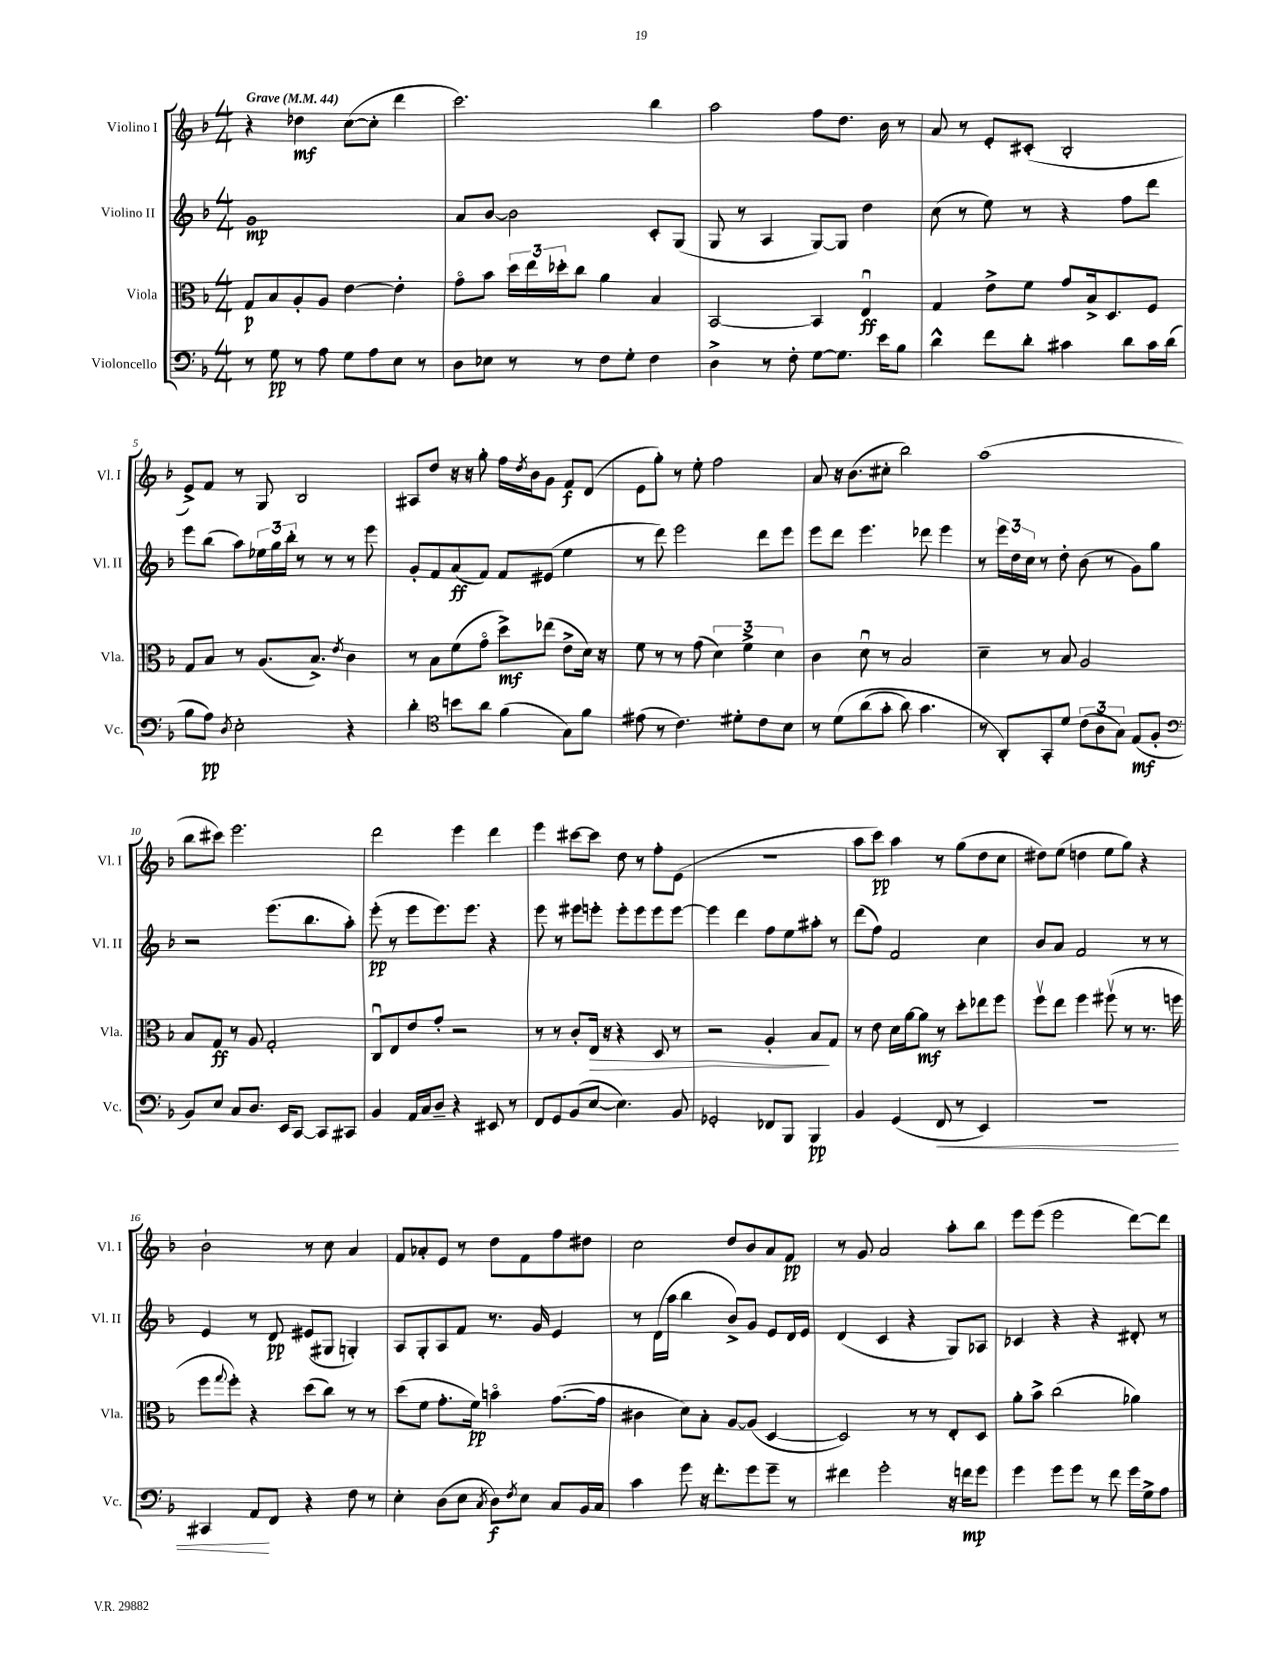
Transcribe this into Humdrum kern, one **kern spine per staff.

**kern	**kern	**kern	**kern
*staff4	*staff3	*staff2	*staff1
*clefF4	*clefC3	*clefG2	*clefG2
*k[b-]	*k[b-]	*k[b-]	*k[b-]
*M4/4	*M4/4	*M4/4	*M4/4
*MM44	*MM44	*MM44	*MM44
8r	8G	1g	4r
8G	8B-	.	.
8r	8A'	.	4dd-
8A	8A	.	.
8G	[4e	.	([8cc
8A	.	.	8cc']
8E	4e']	.	4ddd
8r	.	.	.
=	=	=	=
8D	8go	8a	2.ccc)
8E-	8b-	[8b-	.
8r	24dd	2b-]	.
.	24ee	.	.
.	24dd-'	.	.
8r	8cc	.	.
8F	4a	.	.
8G'	.	.	.
4F	4B-	8c'	4bb-
.	.	(8G	.
=	=	=	=
4D^	[2BB-	8G	2aa
.	.	8r	.
8r	.	4A	.
8F'	.	.	.
[8G	4BB-]	[8G)	8ff
8.G]	.	8G]	8.dd
.	4Eu	4dd	.
16e	.	.	16b-
8B-	.	.	8r
=	=	=	=
4d^^	4G	(8cc	8a
.	.	8r	8r
8f	8e^	8ee)	8e'
8d'	8f	8r	(8c#'
4c#	8g	4r	2B-'
.	16B-^	.	.
.	8.D	.	.
8d	.	8ff	.
16c#	8F	8ddd	.
(16d	.	.	.
=	=	=	=
8B-	8G	8eee	8e^)
8A)	8B-	(8bb-	8f
8qD	.	.	.
2E'	8r	8aa)	8r
.	(8.A	24ee-	8G
.	.	24gg	.
.	.	24bb-'	.
.	.	8r	2B-
.	8.B-^)	.	.
.	.	8r	.
.	8qe	.	.
4r	4c	8r	.
.	.	8eee	.
=	=	=	=
4d'	8r	8g'	8A#
.	8B-	8f	8dd
*clefC4	*	*	*
8b	(8f	(8a	16r
.	.	.	16r
8a	8go	8f)	8gg'
(4f	8dd^)	8f	16ff
.	.	.	8qdd
.	.	.	16b-
.	(8ee-	(8e#	8g
8G)	8e^	4ee	8f
8f	16d)	.	(8d
.	16r	.	.
=	=	=	=
(8e#	8f	8r	8e
8r	8r	8ddd)	8gg')
4.c)	8r	2eee	8r
.	(8g	.	8ee'
.	6d)	.	2ff
8d#'	.	.	.
.	6f^	.	.
8c	.	8ddd	.
.	6d	.	.
8B-	.	8eee	.
=	=	=	=
8r	4c	8eee	8a
&(8d	.	8ddd	16r
.	.	.	(8.b-
(8a	8du	4.eee	.
8g'	8r	.	8cc#'
8a)	2B-	.	2bb-)
4.g	.	8ddd-	.
.	.	4eee	.
=	=	=	=
8r	4d~	8r	(1aa
8AA'&)	.	24eee	.
.	.	24dd	.
.	.	24cc	.
8GG'	8r	8r	.
8d	8B-	8dd'	.
(12c	2A	(8b-	.
12A	.	.	.
.	.	8r	.
12G)	.	.	.
(8E	.	8g)	.
8F'	.	8gg	.
=	=	=	=
*clefF4	*	*	*
8BB-)	8B-	2r	8bb-
8E	8G	.	8ccc#)
8C	8r	.	2.eee
8.D	8A	.	.
.	2G'	(8.eee	.
16EE	.	.	.
[8CC	.	.	.
.	.	8.bb-	.
8CC]	.	.	.
8CC#	.	8aa')	.
=	=	=	=
4BB-	8Cu	(8eee'	2ddd
.	8E	8r	.
16AA	8e	8eee	.
16C	.	.	.
8D~	8g'	8.eee)	.
4r	2r	.	4eee
.	.	8.eee	.
8EE#	.	4r	4ddd
8r	.	.	.
=	=	=	=
8FF	8r	8eee	4eee
8GG	8r	8r	.
(8BB-	8c'	8eee#	[8ccc#
[8E	16E	8eee'	8ccc#]
.	16r	.	.
4.E])	4r	8eee'	8dd
.	.	8eee	8r
.	8D	8eee	8ff'
8BB-	8r	[8eee	(8e
=	=	=	=
2GG-'	2r	4eee]	1r
.	.	4ddd	.
8FF-	4A'	8ff	.
8BBB-	.	8ee	.
4BBB-	8B-	8aa#'	.
.	8G	8r	.
=	=	=	=
4BB-	8r	(8ddd	8aa
.	8e	8ff)	8ccc)
(4GG	16d	2f	4aa
.	[16a	.	.
.	8a]	.	.
8FF	8r	.	8r
8r	8dd'	.	(8gg
4EE)	8ee-	4cc	8dd
.	8ff	.	8cc
=	=	=	=
1r	8ffv	8b-	8dd#)
.	8ee	8a	(8ee
.	4ff	2f	4dd
.	(8ff#v	.	8ee
.	8r	.	8gg)
.	8.r	8r	4r
.	.	8r	.
.	16ff	.	.
=	=	=	=
4CC#	8ff	4e	2b-`
.	8qqgg	.	.
.	8ff')	.	.
8AA	4r	8r	.
8FF	.	8d	.
4r	(8dd	(8e#	8r
.	8cc)	8G#	8cc
8F	8r	4G')	4a
8r	8r	.	.
=	=	=	=
4E'	(8dd	8A	8f
.	8f	8G'	8a-'
(8D	8.g'	8A	8e
8E	.	8f	8r
.	16f)	.	.
8qC	.	.	.
8D)	4bo	8.r	8dd
8qF	.	.	.
8E	.	.	8f
.	.	16g	.
8C	([8.g	4e	8ff
16BB-	.	.	8dd#
16C	16g]	.	.
=	=	=	=
4c	4c#	8r	2cc
.	.	(16d	.
.	.	16aa	.
8g	8d)	4bb-	.
16r	8B-'	.	.
8.f'	.	.	.
.	[8A	8b-^)	8dd
8g	(8A]	8g	8b-
8g~	[4D	8e	8a
8r	.	16d	8f
.	.	16e	.
=	=	=	=
4f#	2D])	(4d	8r
.	.	.	8g
2g'	.	4c	2a
.	8r	4r	.
.	8r	.	.
16r	8E'	8G)	8aa'
16f	.	.	.
8g	8D	8A-	8bb-
=	=	=	=
4g	8a'	4c-	8eee
.	8b-^	.	(8eee
8g	(2cc	4r	2eee
8g	.	.	.
8r	.	4r	.
8f	.	.	.
16g	4a-)	8d#'	[8ddd)
16G^	.	.	.
8A	.	8r	8ddd]
==	==	==	==
*-	*-	*-	*-
